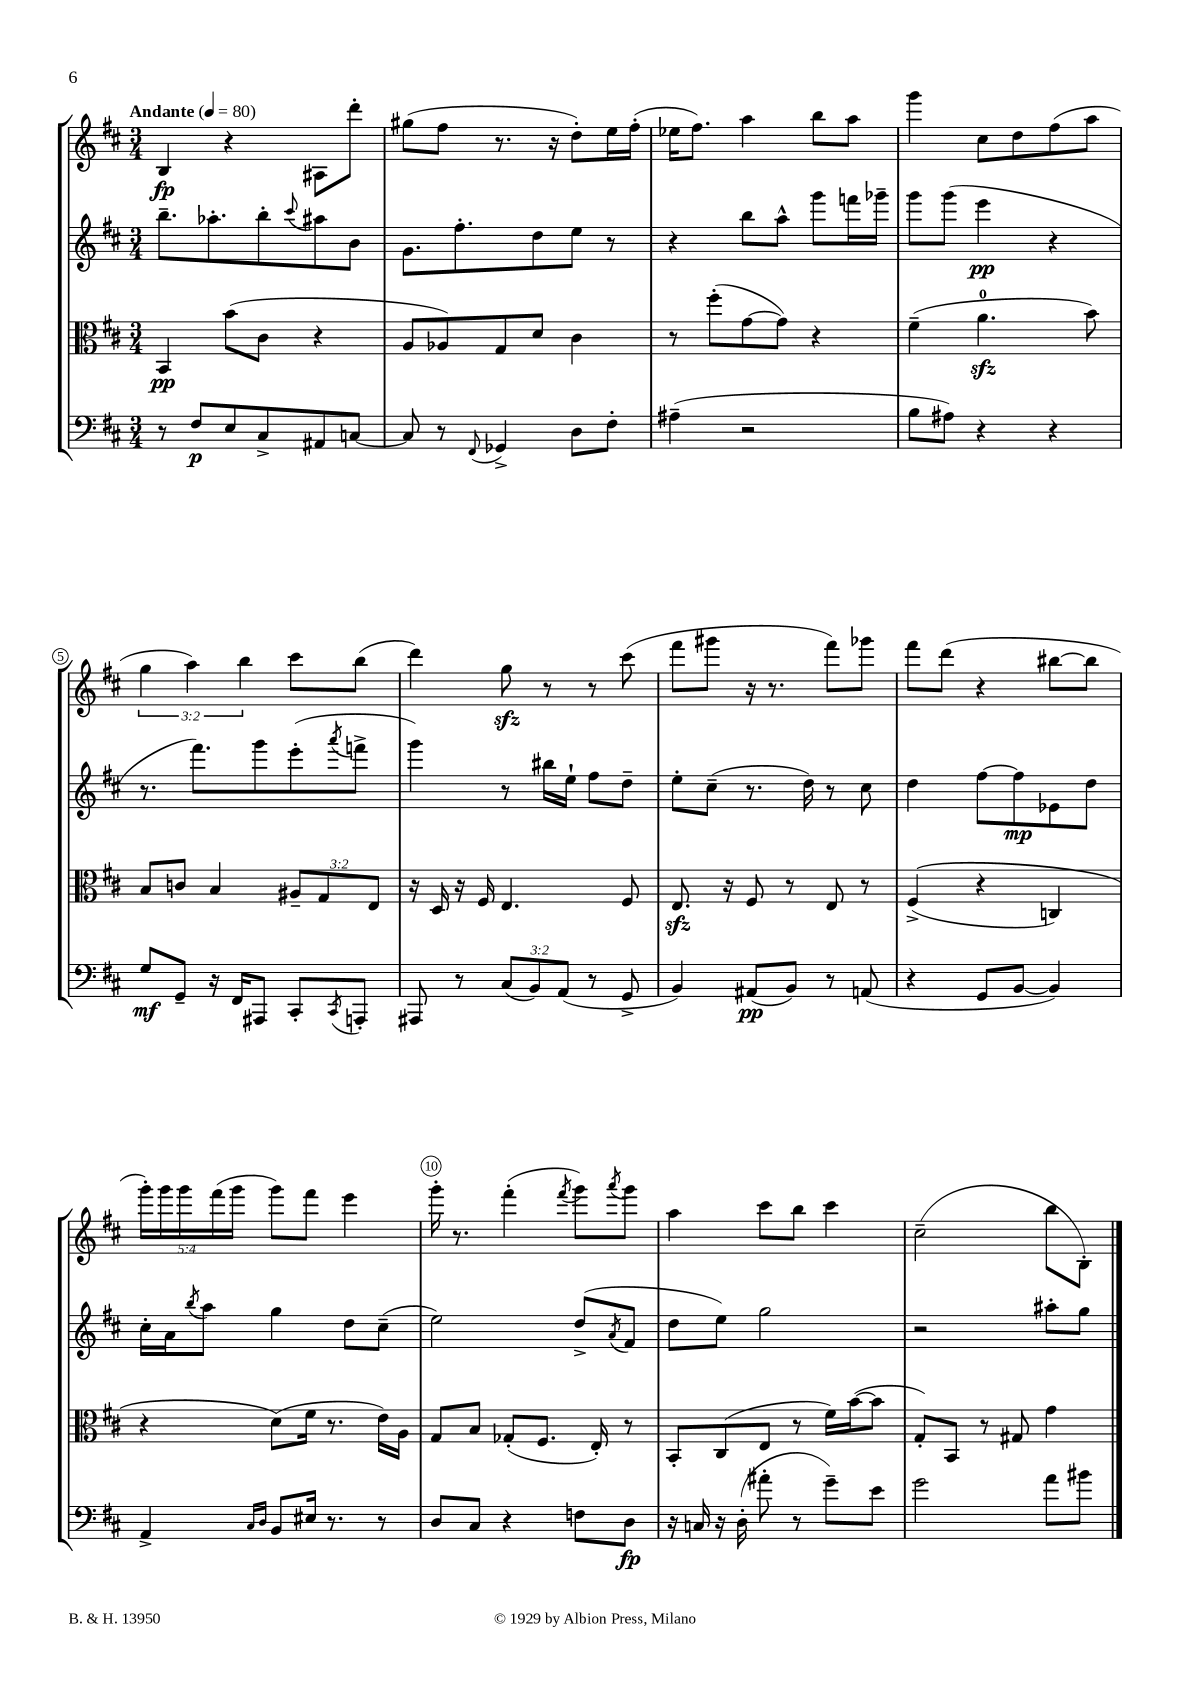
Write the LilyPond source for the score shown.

<<
\new StaffGroup <<
\new Staff = "s0" {
    \clef treble \key d \major \numericTimeSignature \time 3/4 \override Staff.TupletNumber.text = #tuplet-number::calc-fraction-text \tempo "Andante" 4 = 80
    b4\fp r4 ais8 d'''8-. |
    gis''8( fis''8 r8. r16 d''8-.) e''16 fis''16-.( |
    ees''16 fis''8.) a''4 b''8 a''8 |
    g'''4 cis''8 d''8 fis''8( a''8 |
    \tuplet 3/2 { g''4 a''4) b''4 } cis'''8 b''8( |
    d'''4) g''8\sfz r8 r8 cis'''8( |
    fis'''8 gis'''8 r16 r8. fis'''8) ges'''8 |
    fis'''8 d'''8( r4 bis''8~ bis''8 |
    \tuplet 5/4 { g'''16-.) g'''16 g'''16 fis'''16( g'''16 } g'''8) fis'''8 e'''4 |
    g'''16-. r8. fis'''4-.( \acciaccatura { fis'''8 } g'''8) \acciaccatura { a'''8 } g'''8 |
    a''4 cis'''8 b''8 cis'''4 |
    cis''2--( b''8 b8-.) \bar "|." |
}
\new Staff = "s1" {
    \clef treble \key d \major \numericTimeSignature \time 3/4
    b''8.-- aes''8.-. b''8-. \appoggiatura { cis'''8 } ais''8 b'8 |
    g'8. fis''8.-. d''8 e''8 r8 |
    r4 b''8 a''8-^ g'''8 f'''16 ges'''16-- |
    g'''8 g'''8( e'''4\pp r4 |
    r8. fis'''8.) g'''8 e'''8-.( \acciaccatura { a'''8 } f'''8-> |
    g'''4) r8 bis''16 e''16-! fis''8 d''8-- |
    e''8-. cis''8--( r8. d''16) r8 cis''8 |
    d''4 fis''8~ fis''8\mp ees'8 d''8 |
    cis''16-. a'16 \acciaccatura { b''8 } a''8 g''4 d''8 cis''8--( |
    e''2) d''8->( \acciaccatura { a'8 } fis'8 |
    d''8 e''8) g''2 |
    r2 ais''8-. g''8 \bar "|." |
}
\new Staff = "s2" {
    \clef alto \key d \major \numericTimeSignature \time 3/4 \override Staff.TupletNumber.text = #tuplet-number::calc-fraction-text
    b,4\pp b'8( cis'8 r4 |
    a8 aes8) g8 d'8 cis'4 |
    r8 fis''8-.( g'8~ g'8) r4 |
    fis'4--( a'4.-0\sfz b'8) |
    b8 c'8 b4 \tuplet 3/2 { ais8-- g8 e8 } |
    r16 d16 r16 fis16 e4. fis8 |
    e8.\sfz r16 fis8 r8 e8 r8 |
    fis4->(\( r4 c4) |
    r4 d'8(\) fis'16 r8. e'16) a16 |
    g8 b8 ges8-.( fis8. e16-.) r8 |
    b,8-. cis8( e8 r8 fis'16) b'16~( b'8 |
    g8-.) b,8 r8 gis8 g'4 \bar "|." |
}
\new Staff = "s3" {
    \clef bass \key d \major \numericTimeSignature \time 3/4 \override Staff.TupletNumber.text = #tuplet-number::calc-fraction-text
    r8 fis8\p e8 cis8-> ais,8 c8~ |
    c8 r8 \appoggiatura { fis,8 } ges,4-> d8 fis8-. |
    ais4--( r2 |
    b8 ais8) r4 r4 |
    g8\mf g,8-- r16 fis,16 ais,,8 cis,8-. \acciaccatura { cis,8 } a,,8-. |
    ais,,8 r8 \tuplet 3/2 { cis8( b,8) a,8( } r8 g,8-> |
    b,4) ais,8\pp( b,8) r8 a,8( |
    r4 g,8 b,8~ b,4) |
    a,4-> \grace { cis16 d16 } b,8 eis16 r8. r8 |
    d8 cis8 r4 f8 d8\fp |
    r16 c16 r16 d16-.( ais'8-. r8 g'8--) e'8 |
    g'2 a'8 bis'8 \bar "|." |
}
>>
>>
\layout { \context { \Score \override BarNumber.break-visibility = ##(#f #t #t) barNumberVisibility = #(every-nth-bar-number-visible 5) \override BarNumber.stencil = #(make-stencil-circler 0.1 0.3 ly:text-interface::print) } }
